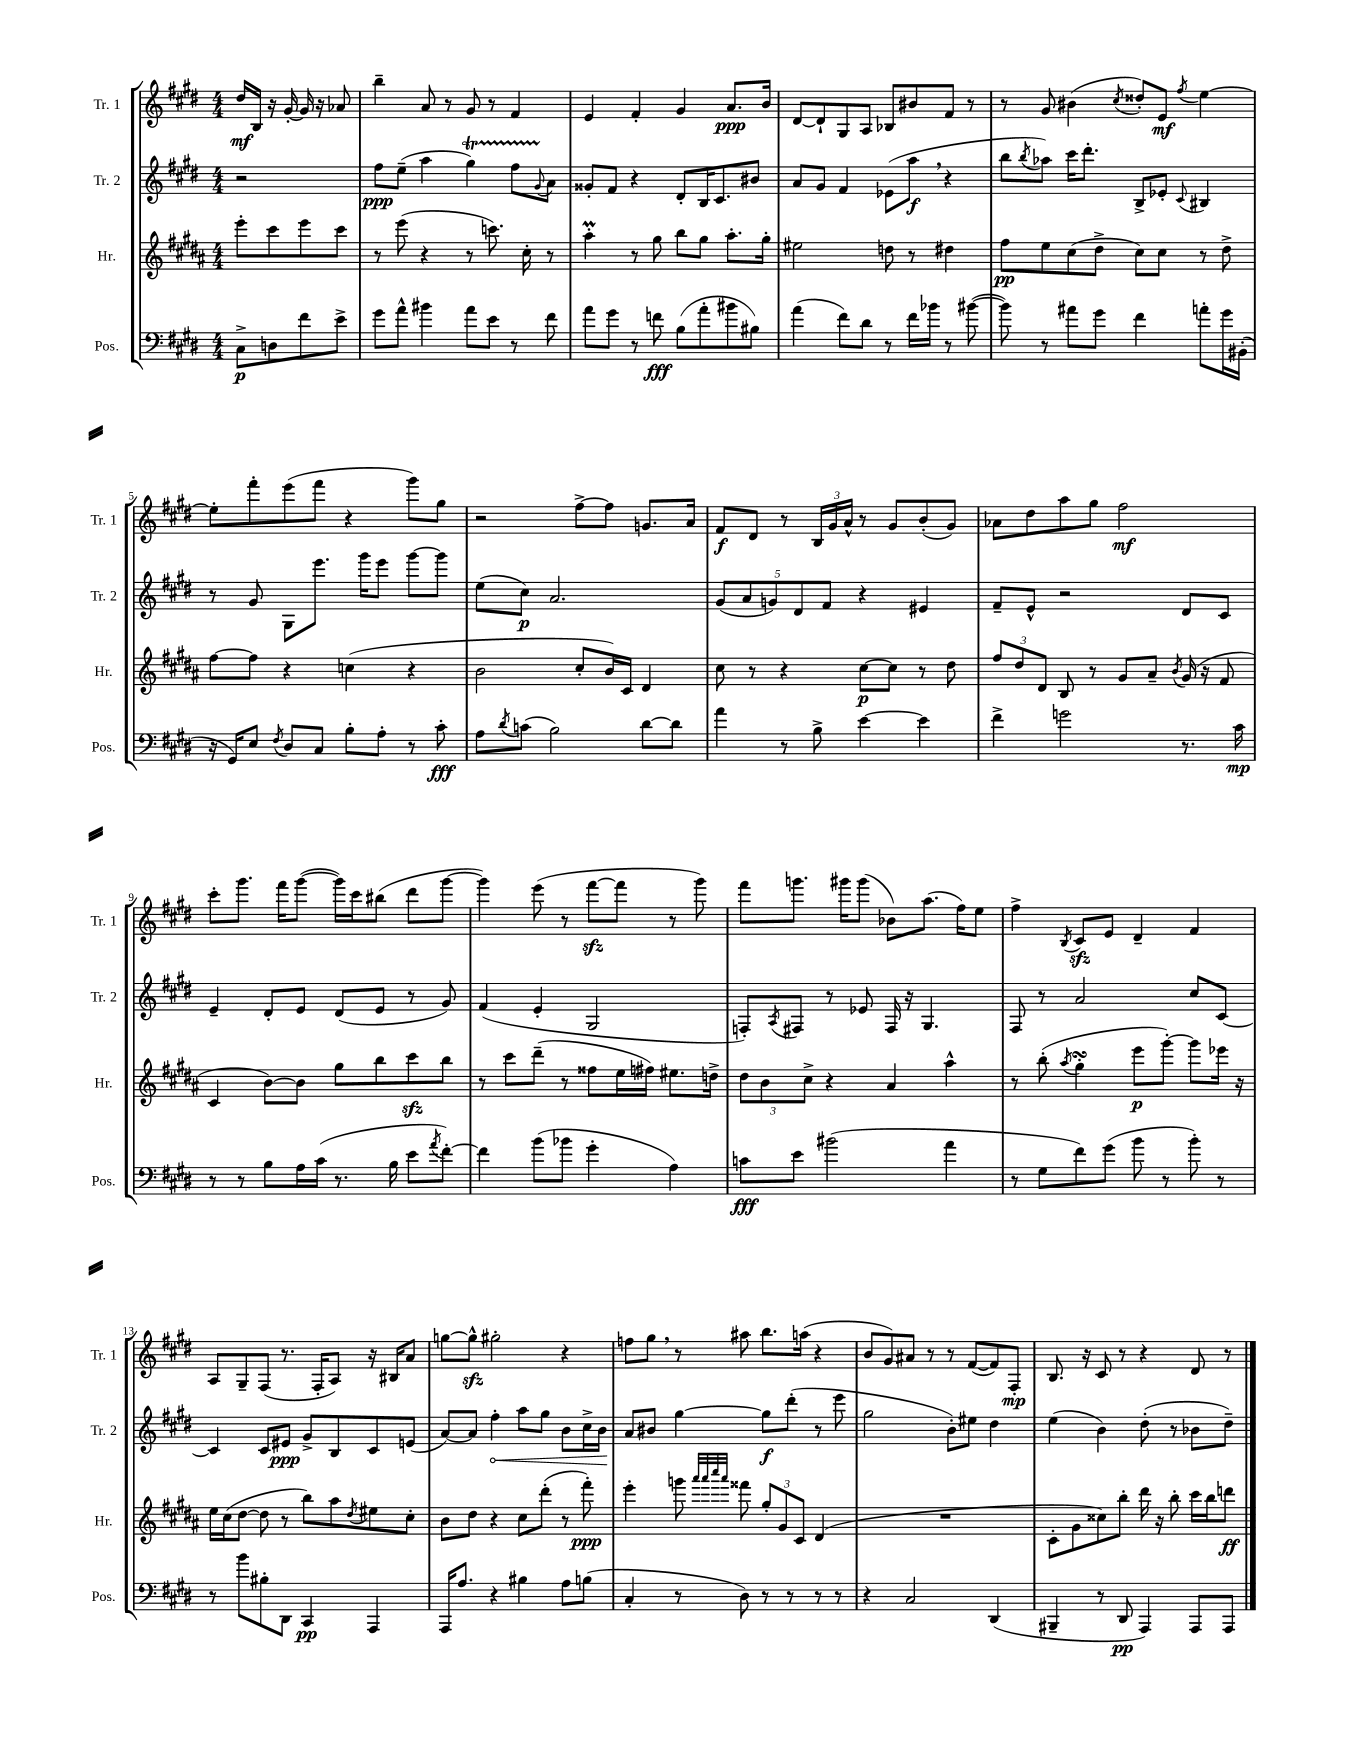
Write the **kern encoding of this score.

**kern	**dynam	**kern	**dynam	**kern	**dynam	**kern	**dynam
*part4	*part4	*part3	*part3	*part2	*part2	*part1	*part1
*staff4	*staff4	*staff3	*staff3	*staff2	*staff2	*staff1	*staff1
*I"Pos.	*	*I"Hr.	*	*I"Tr. 2	*	*I"Tr. 1	*
*I'Pos.	*	*I'Hr.	*	*I'Tr. 2	*	*I'Tr. 1	*
*clefF4	*	*clefG2	*	*clefG2	*	*clefG2	*
*k[f#c#g#d#]	*	*k[f#c#g#d#a#]	*	*k[f#c#g#d#]	*	*k[f#c#g#d#]	*
*M4/4	*	*M4/4	*	*M4/4	*	*M4/4	*
=	=	=	=	=	=	=	=
8C#^\L	p	8eee'\L	.	2r	.	16dd#/LL	mf
.	.	.	.	.	.	16B/JJ	.
8Dn\	.	8ccc#\	.	.	.	16r	.
.	.	.	.	.	.	[16g#'/	.
8f#\	.	8eee\	.	.	.	16g#/]	.
.	.	.	.	.	.	16r	.
8e^\J	.	8ccc#\J	.	.	.	8a-X/	.
=1	=1	=1	=1	=1	=1	=1	=1
8g#\L	.	8r	.	8ff#\L	ppp	4bb~\	.
8a^^\J	.	(8eee\	.	(8ee~\J	.	.	.
4b#X\	.	4r	.	4aa\	.	8a/	.
.	.	.	.	.	.	8r	.
8a\L	.	8r	.	4gg#t\)	.	8g#/	.
8e\J	.	8.cccn\)	.	.	.	8r	.
8r	.	.	.	8ff#TTT\L	.	4f#/	.
.	.	16cc#'\	.	.	.	.	.
.	.	.	.	8qqg#/	.	.	.
8f#\	.	8r	.	8a\J	.	.	.
=2	=2	=2	=2	=2	=2	=2	=2
8a\L	.	4aa#m'\	.	8g##X'/L	.	4e/	.
8g#\J	.	.	.	8f#/J	.	.	.
8r	.	8r	.	4r	.	4f#'/	.
8fn\	fff	8gg#\	.	.	.	.	.
(8B\L	.	8bb\L	.	8d#'/L	.	4g#/	.
8a'\	.	8gg#\J	.	16B/K	.	.	.
.	.	.	.	8.c#/	.	.	.
8b#X\	.	8.aa#'\L	.	.	.	8.a/L	ppp
8B#X\J)	.	.	.	8b#X/J	.	.	.
.	.	16gg#'\Jk	.	.	.	16b/Jk	.
=3	=3	=3	=3	=3	=3	=3	=3
(4a\	.	2ee#X\	.	8a/L	.	[8d#/L	.
.	.	.	.	8g#/J	.	8d#`/]	.
8f#\L)	.	.	.	4f#/	.	8G#/	.
8d#\J	.	.	.	.	.	8A/J	.
8r	.	8ddn\	.	(8e-X\L	.	8B-X/L	.
16f#\LL	.	8r	.	8aa,\J	f	8b#X/	.
16b-X\JJ	.	.	.	.	.	.	.
8r	.	4dd#X\	.	4r	.	8f#/J	.
([8b#X\	.	.	.	.	.	8r	.
=4	=4	=4	=4	=4	=4	=4	=4
8b#\])	.	8ff#\L	pp	8bb\L	.	8r	.
.	.	.	.	8qbb/	.	.	.
8r	.	8ee\	.	8aa-X\J)	.	8g#/	.
8a#X\L	.	(8cc#\	.	16ccc#\KL	.	(4b#X\	.
.	.	.	.	8.ddd#'\J	.	.	.
8g#\J	.	8dd#^\J	.	.	.	.	.
.	.	.	.	.	.	8qcc#/	.
4f#\	.	8cc#\L)	.	8B^/L	.	8dd##X'/L)	.
.	.	8cc#\J	.	8e-X'/J	.	8e/J	mf
.	.	.	.	8qqc#/	.	8qff#/	.
8an'\L	.	8r	.	4B#X/	.	[4ee\	.
16g#\L	.	8dd#^\	.	.	.	.	.
(16BB#X'\JJ	.	.	.	.	.	.	.
!!LO:LB:g=z
=5	=5	=5	=5	=5	=5	=5	=5
16r	.	[8ff#\L	.	8r	.	8ee'\L]	.
16GG#/KL)	.	.	.	.	.	.	.
8E/J	.	8ff#\J]	.	8g#/	.	8fff#'\	.
8qF#/	.	.	.	.	.	.	.
8D#/L	.	4r	.	8G#\L	.	(8eee\	.
8C#/J	.	.	.	8.eee\J	.	8fff#\J	.
8B'\L	.	(4ccn\	.	.	.	4r	.
.	.	.	.	16ggg#\KL	.	.	.
8A'\J	.	.	.	8eee\J	.	.	.
8r	.	4r	.	[8ggg#\L	.	8ggg#\L)	.
8c#'\	fff	.	.	8ggg#\J]	.	8gg#\J	.
=6	=6	=6	=6	=6	=6	=6	=6
8A\L	.	2b\	.	(8ee\L	.	2r	.
8qd#/	.	.	.	.	.	.	.
(8cn\J	.	.	.	8cc#\J)	p	.	.
2B\)	.	.	.	2.a/	.	.	.
.	.	8cc#'/L	.	.	.	[8ff#^\L	.
.	.	16b/L)	.	.	.	8ff#\J]	.
.	.	16c#/JJ	.	.	.	.	.
[8d#\L	.	4d#/	.	.	.	8.gn/L	.
8d#\J]	.	.	.	.	.	.	.
.	.	.	.	.	.	16a/Jk	.
=7	=7	=7	=7	=7	=7	=7	=7
4a\	.	8cc#\	.	(10g#/L	.	8f#/L	f
.	.	.	.	10a/	.	.	.
.	.	8r	.	.	.	8d#/J	.
.	.	.	.	10gn/)	.	.	.
8r	.	4r	.	.	.	8r	.
.	.	.	.	10d#/	.	.	.
8B^\	.	.	.	.	.	24B/LL	.
.	.	.	.	10f#/J	.	.	.
.	.	.	.	.	.	24g#/	.
.	.	.	.	.	.	24a^^/JJ	.
[4e\	.	[8cc#\L	p	4r	.	8r	.
.	.	8cc#\J]	.	.	.	8g#/L	.
4e\]	.	8r	.	4e#X/	.	(8b'/	.
.	.	8dd#\	.	.	.	8g#/J)	.
=8	=8	=8	=8	=8	=8	=8	=8
4f#^\	.	12ff#/L	.	8f#~/L	.	8a-X\L	.
.	.	12dd#/	.	.	.	.	.
.	.	.	.	8e^^/J	.	8dd#\	.
.	.	12d#/J	.	.	.	.	.
2gn\	.	8B/	.	2r	.	8aa\	.
.	.	8r	.	.	.	8gg#\J	.
.	.	8g#/L	.	.	.	2ff#\	mf
.	.	8a#~/J	.	.	.	.	.
.	.	8qb/	.	.	.	.	.
8.r	.	(16g#/	.	8d#/L	.	.	.
.	.	16r	.	.	.	.	.
.	.	8f#/	.	8c#/J	.	.	.
16c#\	mp	.	.	.	.	.	.
!!LO:LB:g=z
=9	=9	=9	=9	=9	=9	=9	=9
8r	.	4c#/	.	4e~/	.	8ccc#'\L	.
8r	.	.	.	.	.	8.ggg#\J	.
8B\L	.	[8b\L)	.	8d#'/L	.	.	.
.	.	.	.	.	.	16fff#\KL	.
16A\L	.	8b\J]	.	8e/J	.	([8ggg#\J	.
(16c#\JJ	.	.	.	.	.	.	.
8.r	.	8gg#\L	.	(8d#/L	.	16ggg#\LL])	.
.	.	.	.	.	.	16ccc#\J	.
.	.	8bb\	.	8e/J	.	(8bb#X\J	.
16B\	.	.	.	.	.	.	.
8e\L	.	8ccc#zz\	.	8r	.	8ddd#\L	.
8qa/	.	.	.	.	.	.	.
[8f#'\J)	.	8bb\J	.	8g#/)	.	[8ggg#\J	.
=10	=10	=10	=10	=10	=10	=10	=10
4f#\]	.	8r	.	(4f#/	.	4ggg#\])	.
.	.	8ccc#\L	.	.	.	.	.
(8b\L	.	(8ddd#~\J	.	4e'/	.	(8eee\	.
8b-X\J	.	8r	.	.	.	8r	.
4g#'\	.	8ff##X\L	.	2G#/	.	[8fff#zz\L	.
.	.	16ee\L	.	.	.	8fff#\J]	.
.	.	16ff#X\JJ)	.	.	.	.	.
4A\)	.	8.ee#X\L	.	.	.	8r	.
.	.	.	.	.	.	8ggg#\)	.
.	.	16ddn^\Jk	.	.	.	.	.
=11	=11	=11	=11	=11	=11	=11	=11
8cn\L	fff	12dd#\L	.	8Fn'/L)	.	8fff#\L	.
.	.	12b\	.	.	.	.	.
.	.	.	.	8qA/	.	.	.
8e\J	.	.	.	8F#X/J	.	8.gggn\J	.
.	.	12cc#^\J	.	.	.	.	.
(2b#X\	.	4r	.	8r	.	.	.
.	.	.	.	.	.	16ggg#X\KL	.
.	.	.	.	8e-X/	.	(8ggg#\J	.
.	.	4a#/	.	16F#/	.	8b-X\L)	.
.	.	.	.	16r	.	.	.
.	.	.	.	4.G#/	.	(8.aa\J	.
4a\	.	4aa#^^\	.	.	.	.	.
.	.	.	.	.	.	16ff#\KL)	.
.	.	.	.	.	.	8ee\J	.
=12	=12	=12	=12	=12	=12	=12	=12
8r	.	8r	.	8F#/	.	4ff#^\	.
8G#\L	.	(8bb'\	.	8r	.	.	.
.	.	8qaa#/	.	.	.	8qB/	.
8f#\)	.	4gg#sSSS'\	.	2a/	.	8c#zz/L	.
(8g#\J	.	.	.	.	.	8e/J	.
8b\	.	8eee\L	p	.	.	4d#~/	.
8r	.	[8ggg#'\J)	.	.	.	.	.
8b'\)	.	8ggg#\L]	.	8cc#/L	.	4f#/	.
8r	.	16eee-X\Jk	.	[8c#/J	.	.	.
.	.	16r	.	.	.	.	.
!!LO:LB:g=z
=13	=13	=13	=13	=13	=13	=13	=13
8r	.	16ee\LL	.	4c#/]	.	8A/L	.
.	.	(16cc#\J	.	.	.	.	.
8b\L	.	[8dd#\J	.	.	.	8G#~/	.
8B#X'\	.	8dd#\]	.	8c#/L	.	(8F#/J	.
8DD#\J	.	8r	.	8e#X/J	ppp	8.r	.
4CC#/	pp	8bb\L)	.	8g#^/L	.	.	.
.	.	.	.	.	.	16F#'/KL	.
.	.	8aa#\	.	8B/	.	8A/J)	.
.	.	8qdd#/	.	.	.	.	.
4AAA/	.	8ee#X\	.	8c#/	.	16r	.
.	.	.	.	.	.	16B#X/KL	.
.	.	8cc#'\J	.	(8en/J	.	8a/J	.
=14	=14	=14	=14	=14	=14	=14	=14
16AAA/KL	.	8b\L	.	[8a/L)	.	[8ggn\L	.
8.A/J	.	.	.	.	.	.	.
.	.	8dd#\J	.	8a/J]	.	8ggzz^^\J]	.
!	!	!	!	!	!LO:HP:b	!	!
4r	.	4r	.	4ff#'\	<	2gg#X'\	.
4B#X\	.	8cc#\L	.	8aa\L	.	.	.
.	.	(8ddd#'\J	.	8gg#\J	.	.	.
8A\L	.	8r	.	8b\L	.	4r	.
(8Bn\J	.	8fff#'\)	ppp	16cc#^\L	.	.	.
.	.	.	.	16b\JJ	.	.	.
.	.	.	.	.	[	.	.
=15	=15	=15	=15	=15	=15	=15	=15
4C#'/	.	4eee'\	.	8a/L	.	8ffn\L	.
.	.	.	.	8b#X/J	.	8gg#,\J	.
8r	.	8gggn\	.	[4gg#\	.	8r	.
.	.	32qqaaa#/LLL	.	.	.	.	.
.	.	32qqaaa#/	.	.	.	.	.
.	.	32qqcccc#/	.	.	.	.	.
.	.	32qqaaa#/JJJ	.	.	.	.	.
8D#\)	.	8fff##X\	.	.	.	8aa#X\	.
8r	.	12gg#'/L	.	8gg#\L]	f	8.bb\L	.
.	.	12g#/	.	.	.	.	.
8r	.	.	.	(8ddd#'\J	.	.	.
.	.	12c#/J	.	.	.	.	.
.	.	.	.	.	.	(16aan\Jk	.
8r	.	(4d#/	.	8r	.	4r	.
8r	.	.	.	8eee\	.	.	.
=16	=16	=16	=16	=16	=16	=16	=16
4r	.	1r	.	2gg#\	.	8b/L	.
.	.	.	.	.	.	8g#/)	.
2C#/	.	.	.	.	.	8a#X/J	.
.	.	.	.	.	.	8r	.
.	.	.	.	8b'\L)	.	8r	.
.	.	.	.	8ee#X\J	.	([8f#/L	.
(4DD#/	.	.	.	4dd#\	.	8f#/])	.
.	.	.	.	.	.	8F#'/J	mp
=17	=17	=17	=17	=17	=17	=17	=17
4BBB#X~/	.	8c#'\L	.	(4ee\	.	8.B/	.
.	.	8g#\	.	.	.	.	.
.	.	.	.	.	.	16r	.
8r	.	8cc##X\)	.	4b\)	.	8c#/	.
8DD#/	pp	8bb'\J	.	.	.	8r	.
4AAA/)	.	16ddd#\	.	(8dd#'\	.	4r	.
.	.	16r	.	.	.	.	.
.	.	8bb'\	.	8r	.	.	.
8AAA/L	.	16ccc#\LL	.	8b-X\L	.	8d#/	.
.	.	16bb\J	.	.	.	.	.
8AAA/J	.	8dddn\J	ff	8dd#~\J)	.	8r	.
==	==	==	==	==	==	==	==
*-	*-	*-	*-	*-	*-	*-	*-
